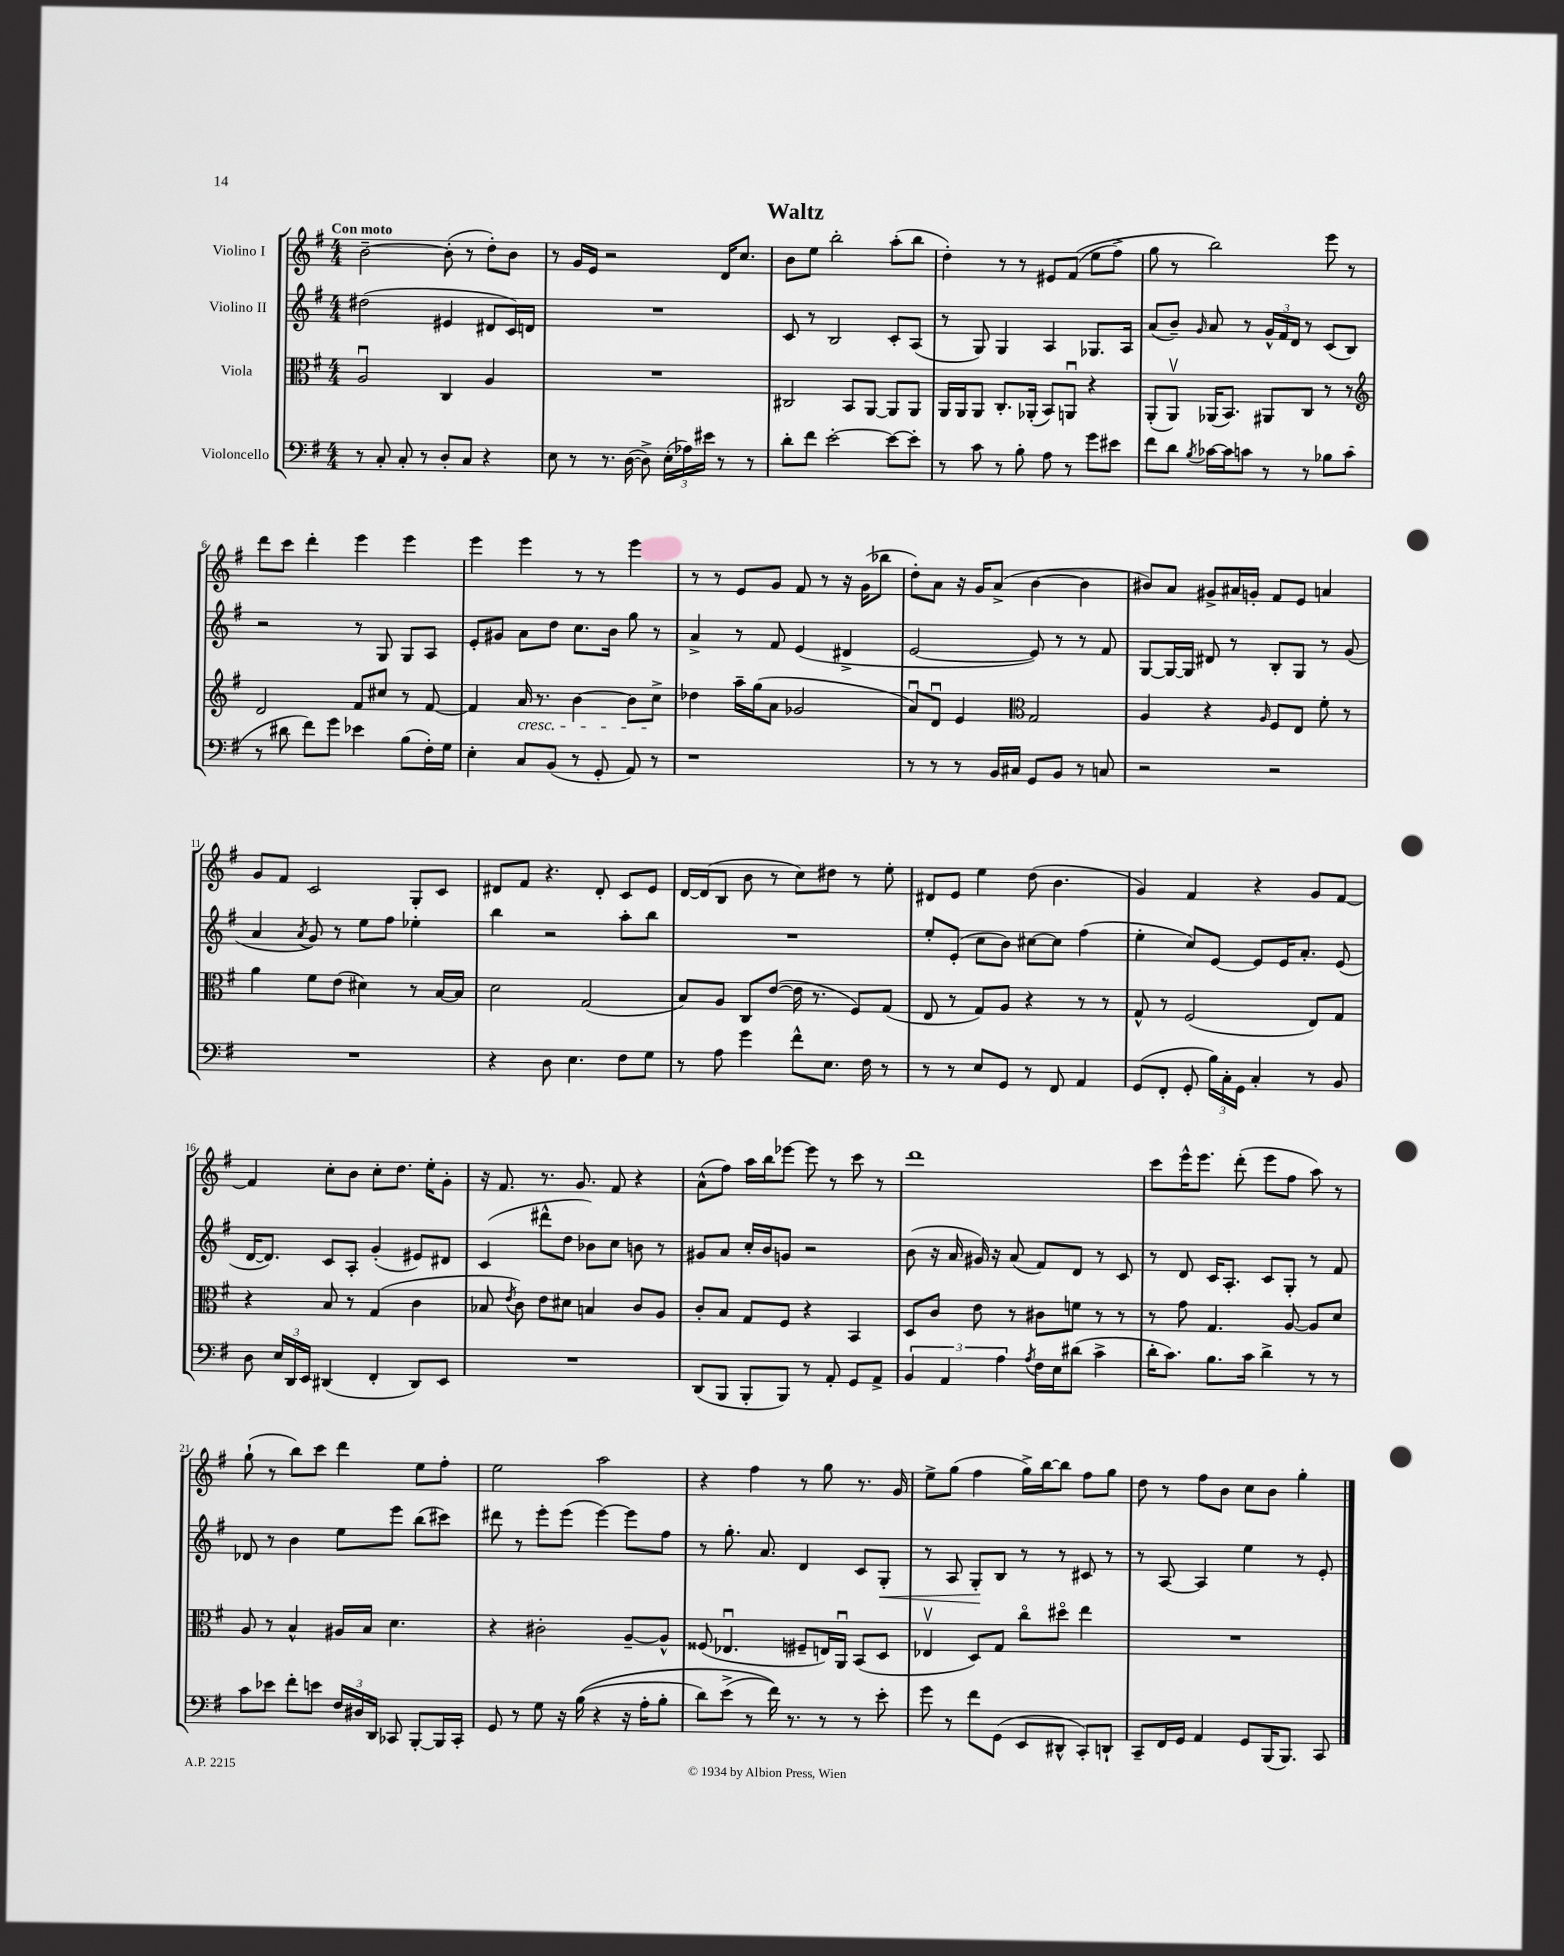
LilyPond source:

\header { title = "Waltz" }
<<
\new StaffGroup <<
\new Staff = "s0" \with { instrumentName = "Violino I" } {
    \clef treble \key g \major \numericTimeSignature \time 4/4 \tempo "Con moto"
    \autoBeamOff b'2~-- b'8-.( r8 d''8[-.) b'8] |
    r8 g'16[ e'16] r2 d'16[ c''8.] |
    b'8[ e''8] b''2-. a''8[-.( b''8] |
    d''4-.) r8 r8 eis'8[ fis'8](\( e''8[ fis''8]->) |
    g''8 r8 b''2\) e'''8 r8 |
    d'''8[ c'''8] d'''4-. e'''4 e'''4 |
    e'''4 e'''4 r8 r8 e'''4 |
    r8 r8 e'8[ g'8] fis'8 r8 r16 g'16[( bes''8] |
    d''8[-.) a'8] r16 g'16[ a'8]->( b'4~ b'4 |
    bis'8[) a'8] gis'8[-> ais'16 g'16]-. fis'8[ e'8] a'4 |
    g'8[ fis'8] c'2 g8[-. c'8] |
    dis'8[ fis'8] r4. dis'8-. c'8[ e'8] |
    d'16[~ d'16( b8] b'8 r8 c''8[) dis''8] r8 e''8-. |
    dis'8[ e'8] e''4 d''8( b'4. |
    g'4) fis'4 r4 g'8[ fis'8]~ |
    fis'4 c''8[-. b'8] c''8[-. d''8.] e''16[-. g'8]-. |
    r16 fis'8. r8. g'8. fis'8 r4 |
    a'8[-^( fis''8]) a''16[ b''16 ees'''8]~ ees'''8 r8 c'''8 r8 |
    d'''1 |
    c'''8[ e'''16-^ e'''8.] d'''8-.( e'''8[ fis''8] a''8) r8 |
    g''8-!( r8 b''8[) c'''8] d'''4 e''8[ fis''8]-. |
    e''2 a''2 |
    r4 fis''4 r8 g''8 r8. g'16 |
    e''8[-> g''8]( fis''4 g''16[->) b''16~ b''8] fis''8[ g''8] |
    d''8 r8 fis''8[ b'8] c''8[ b'8] g''4-. \bar "|." |
}
\new Staff = "s1" \with { instrumentName = "Violino II" } {
    \clef treble \key g \major \numericTimeSignature \time 4/4
    \autoBeamOff dis''2( eis'4 dis'8[ c'16) d'16] |
    R1 |
    c'8 r8 b2 c'8[-. a8]( |
    r8 g8) g4 a4 ges8.[ a16] |
    a'8[( b'8]--) \grace { g'16 } a'8 r8 \tuplet 3/2 { g'16[-^ fis'16 d'16] } r8 c'8[( b8]) |
    r2 r8 g8 g8[ a8] |
    e'8[-. gis'8] a'8[ d''8] c''8.[ b'16] g''8 r8 |
    a'4-> r8 fis'8 e'4( dis'4-> |
    e'2~ e'8) r8 r8 fis'8 |
    g8[~ g16~ g16] dis'8 r8 b8[-. g8] r8 g'8( |
    a'4 \acciaccatura { a'8 } g'8) r8 e''8[ fis''8] ees''4-. |
    b''4 r2 a''8[-. b''8] |
    R1 |
    e''8[-. e'8]-.( c''8[ b'8]) cis''8[~ cis''8] fis''4( |
    e''4-. c''8[) e'8]~ e'8[ e'16 a'8.]-. e'8( |
    d'16[~ d'8.]) c'8[ a8]-. g'4-.( eis'8[) dis'8] |
    c'4( dis'''8[-^ d''8] bes'8[) c''8] b'8 r8 |
    gis'8[ a'8] c''16[-. b'16 g'8] r2 |
    b'8( r16 a'16 gis'16) r16 a'8( fis'8[) d'8] r8 c'8 |
    r8 d'8 c'16[ a8.]-. c'8[ g8]-. r8 fis'8 |
    des'8 r8 b'4 e''8[ e'''8] b''8[( cis'''8]) |
    dis'''8 r8 e'''8[-. e'''8]( e'''4~) e'''8[ fis''8] |
    r8 g''8.-. a'8. d'4 c'8[ g8]-.\< |
    r8 a8 g8[-.\! b8] r8 r8 cis'8 r8 |
    r8 a8~ a4 e''4 r8 e'8-. \bar "|." |
}
\new Staff = "s2" \with { instrumentName = "Viola" } {
    \clef alto \key g \major \numericTimeSignature \time 4/4
    \autoBeamOff a2\downbow c4 a4 |
    R1 |
    cis2 b,8[ a,8]~ a,8[ a,8] |
    a,16[ a,16 a,8] c8.[-. aes,16]-.( b,8[) a,8]\downbow r4 |
    a,8[-.( a,8]\upbow) aes,16[( b,8.]) ais,8[ c8] r8 r8 |
    \clef treble d'2 fis'8[ cis''8] r8 fis'8~ |
    fis'4 a'16\cresc r8. b'4~ b'8[ c''8]->\! |
    des''4 a''16[-- g''16( a'8] ges'2 |
    a'8[\downbow) d'8]\downbow e'4 \clef alto g2 |
    a4 r4 \grace { a16 } fis8[ e8] fis'8-. r8 |
    a'4 fis'8[ e'8]( dis'4) r8 b16[~ b16] |
    d'2 g2( |
    b8[) a8] c8[ e'8]~( e'16 r8. fis8[) g8]( |
    e8 r8 g8[) a8] r4 r8 r8 |
    g8-^ r8 fis2( e8[) g8] |
    r4 b8 r8 g4( c'4 |
    bes8 \acciaccatura { e'8 } c'8) e'8[ dis'8] b4 c'8[ a8] |
    c'8[-. b8] g8[ fis8] r4 b,4 |
    d8[ c'8] e'8 r8 cis'8[ f'8] r8 r8 |
    r8 g'8 g4. a8~ a8[ d'8] |
    a8 r8 b4-^ ais16[ b16] d'4. |
    r4 cis'2-. a8[~-- a8]-^ |
    fisis8( ees4.\downbow fis8[-- e16) a,16]\downbow b,8[( d8] |
    ees4\upbow d8[) g8] c''8[\flageolet dis''8]\flageolet e''4 |
    R1 \bar "|." |
}
\new Staff = "s3" \with { instrumentName = "Violoncello" } {
    \clef bass \key g \major \numericTimeSignature \time 4/4
    \autoBeamOff r8 c8-. c8-. r8 d8[-. c8] r4 |
    e8 r8 r8. d16~( d8->) \tuplet 3/2 { e16[-.( aes16) eis'16] } r8 r8 |
    d'8[-. fis'8] e'2~-. e'8[~ e'8]-. |
    r8 c'8 r8 b8-. a8 r8 g'8[ eis'8] |
    fis'8[ d'8] \acciaccatura { b8 } ces'16[~ ces'16 c'8] r8 r8 bes8[ c'8]( |
    r8 dis'8 fis'8[) g'8] ees'4 b8[( fis16-.) g16] |
    e4-. c8[ b,8]( r8 g,8-. a,8) r8 |
    r1 |
    r8 r8 r8 b,16[ cis16] g,8[ b,8] r8 c8 |
    r2 r2 |
    R1 |
    r4 d8 e4. fis8[ g8] |
    r8 a8 g'4 fis'8[-^ e8.] fis16 r8 |
    r8 r8 e8[ g,8] r8 fis,8 a,4 |
    g,8[( fis,8]-. g,8-. \tuplet 3/2 { b16[) c16-. g,16] } c4-. r8 b,8 |
    d8 \tuplet 3/2 { e16[ d,16 e,16] } dis,4( fis,4-. dis,8[) e,8] |
    R1 |
    d,8[( b,,8] b,,8[-. b,,8]) r8 a,8-. g,8[ a,8]-> |
    \tuplet 3/2 { b,4 a,4 a4 } \acciaccatura { a8 } fis16[ e16 dis'8]( c'4-> |
    d'16[-. c'8.]) b8.[ c'16] d'4-> r8 r8 |
    c'8[ ees'8] fis'8[-. e'8] \tuplet 3/2 { fis16[ dis16 d,16] } ces,8 b,,8[~-. b,,16 ces,16]-. |
    g,8 r8 g8 r16 b16(\( r4 r16 a16[-. b8]-. |
    d'8[) e'8]->( r8 fis'16)\) r8. r8 r8 e'8-. |
    g'8 r8 fis'8[ g,8]( e,8[ dis,8]-^ c,8[-.) d,8]-! |
    c,8[-- fis,16 g,16] a,4 g,8[ b,,16( b,,8.]) c,8 \bar "|." |
}
>>
>>
